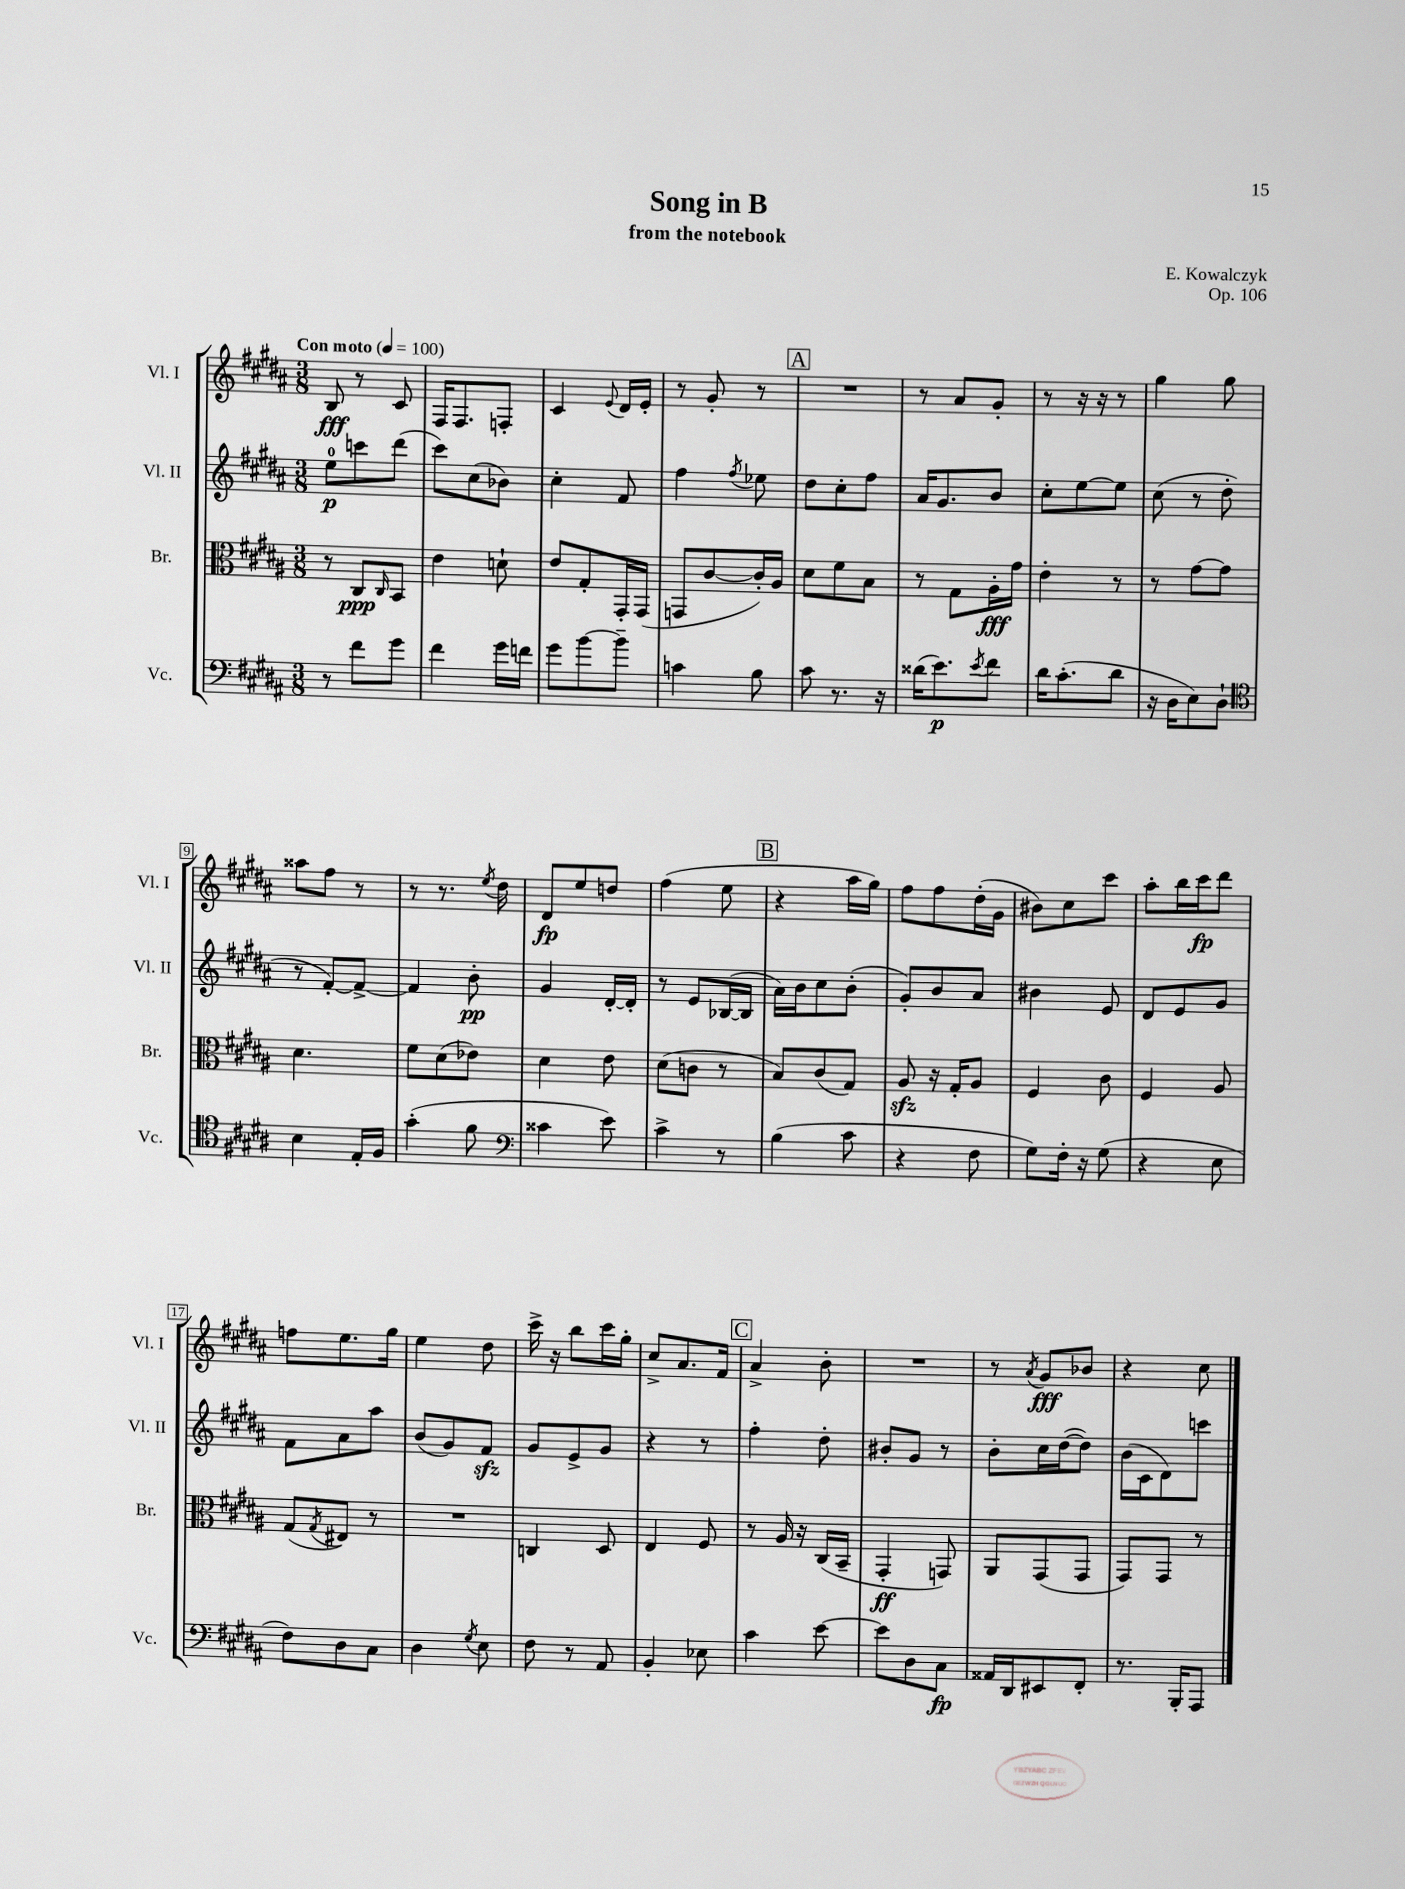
\header { title = "Song in B" composer = "E. Kowalczyk" subtitle = "from the notebook" opus = "Op. 106" }
<<
\new StaffGroup <<
\new Staff = "s0" \with { instrumentName = "Vl. I" shortInstrumentName = "Vl. I" } {
    \clef treble \key b \major \numericTimeSignature \time 3/8 \tempo "Con moto" 4 = 100
    b8\fff r8 cis'8 |
    fis16 fis8. f8-. |
    cis'4 \appoggiatura { e'8 } dis'16 e'16-. |
    r8 gis'8-. r8 |
    \mark \markup { \box "A" } R4. |
    r8 ais'8 gis'8-. |
    r8 r16 r16 r8 |
    gis''4 gis''8 |
    aisis''8 fis''8 r8 |
    r8 r8. \acciaccatura { e''8 } dis''16 |
    dis'8\fp e''8 d''8 |
    fis''4( e''8 |
    \mark \markup { \box "B" } r4 ais''16 gis''16) |
    fis''8 fis''8 dis''16-.( gis'16 |
    bis'8) cis''8 cis'''8 |
    ais''8-. b''16 cis'''16\fp dis'''8 |
    f''8 e''8. gis''16 |
    e''4 dis''8 |
    cis'''16-> r16 b''8 cis'''16 gis''16-. |
    cis''8-> ais'8. fis'16 |
    \mark \markup { \box "C" } ais'4-> b'8-. |
    R4. |
    r8 \acciaccatura { ais'8 } gis'8\fff bes'8 |
    r4 cis''8 \bar "|." |
}
\new Staff = "s1" \with { instrumentName = "Vl. II" shortInstrumentName = "Vl. II" } {
    \clef treble \key b \major \numericTimeSignature \time 3/8
    e''8-0\p c'''8 dis'''8( |
    cis'''8) cis''8( bes'8) |
    cis''4-. fis'8 |
    fis''4 \acciaccatura { fis''8 } ees''8 |
    \mark \markup { \box "A" } dis''8 cis''8-. fis''8 |
    ais'16 gis'8. b'8 |
    cis''8-. e''8~ e''8 |
    cis''8( r8 dis''8-. |
    r8 fis'8~-.) fis'8~-> |
    fis'4 b'8-.\pp |
    gis'4 dis'16~-. dis'16-. |
    r8 e'8 bes16~( bes16 |
    \mark \markup { \box "B" } ais'16) b'16 cis''8 b'8-.( |
    gis'8-.) b'8 ais'8 |
    bis'4 e'8 |
    dis'8 e'8 gis'8 |
    fis'8 ais'8 ais''8 |
    b'8( gis'8) fis'8\sfz |
    gis'8 e'8-> gis'8 |
    r4 r8 |
    \mark \markup { \box "C" } fis''4-. dis''8-. |
    bis'8-. gis'8 r8 |
    b'8-. cis''16 dis''16~( dis''8) |
    b'16( cis'16 dis'8) c'''8 \bar "|." |
}
\new Staff = "s2" \with { instrumentName = "Br." shortInstrumentName = "Br." } {
    \clef alto \key b \major \numericTimeSignature \time 3/8
    r8 cis8\ppp \grace { cis16 } b,8 |
    e'4 d'8-! |
    e'8 gis8-. gis,16-. gis,16( |
    g,8 cis'8~ cis'16-.) ais16 |
    \mark \markup { \box "A" } dis'8 fis'8 b8 |
    r8 gis8 ais16-.\fff gis'16 |
    e'4-. r8 |
    r8 gis'8~ gis'8 |
    dis'4. |
    fis'8 dis'8( ees'8) |
    dis'4 e'8 |
    dis'8( c'8 r8 |
    \mark \markup { \box "B" } b8) cis'8( gis8) |
    ais8\sfz r16 gis16-. ais8 |
    fis4 cis'8 |
    fis4 ais8 |
    gis8( \acciaccatura { gis8 } eis8) r8 |
    R4. |
    c4 dis8 |
    e4 fis8 |
    \mark \markup { \box "C" } r8 ais16 r16 cis16( b,16-- |
    gis,4-.\ff g,8) |
    ais,8 gis,8( gis,8 |
    gis,8) gis,8 r8 \bar "|." |
}
\new Staff = "s3" \with { instrumentName = "Vc." shortInstrumentName = "Vc." } {
    \clef bass \key b \major \numericTimeSignature \time 3/8
    r8 fis'8 gis'8 |
    fis'4 gis'16 f'16 |
    gis'8 b'8~ b'8-- |
    c'4 b8 |
    \mark \markup { \box "A" } cis'8 r8. r16 |
    disis'16( e'8.\p) \acciaccatura { e'8 } fis'8 |
    dis'16 cis'8.-.( dis'8 |
    r16 dis16 e8) dis8-! |
    \clef tenor b4 e16-. fis16 |
    gis'4-.( fis'8 |
    \clef bass cisis'4 e'8) |
    cis'4-> r8 |
    \mark \markup { \box "B" } b4( cis'8 |
    r4 fis8 |
    gis8) fis16-. r16 gis8( |
    r4 e8 |
    fis8) dis8 cis8 |
    dis4 \acciaccatura { gis8 } e8 |
    fis8 r8 ais,8 |
    b,4-. ees8 |
    \mark \markup { \box "C" } cis'4 e'8~ |
    e'8 dis8 cis8\fp |
    aisis,16 dis,16 eis,8 fis,8-. |
    r8. b,,16-. ais,,8 \bar "|." |
}
>>
>>
\layout { \context { \Score \override BarNumber.stencil = #(make-stencil-boxer 0.1 0.3 ly:text-interface::print) } }
